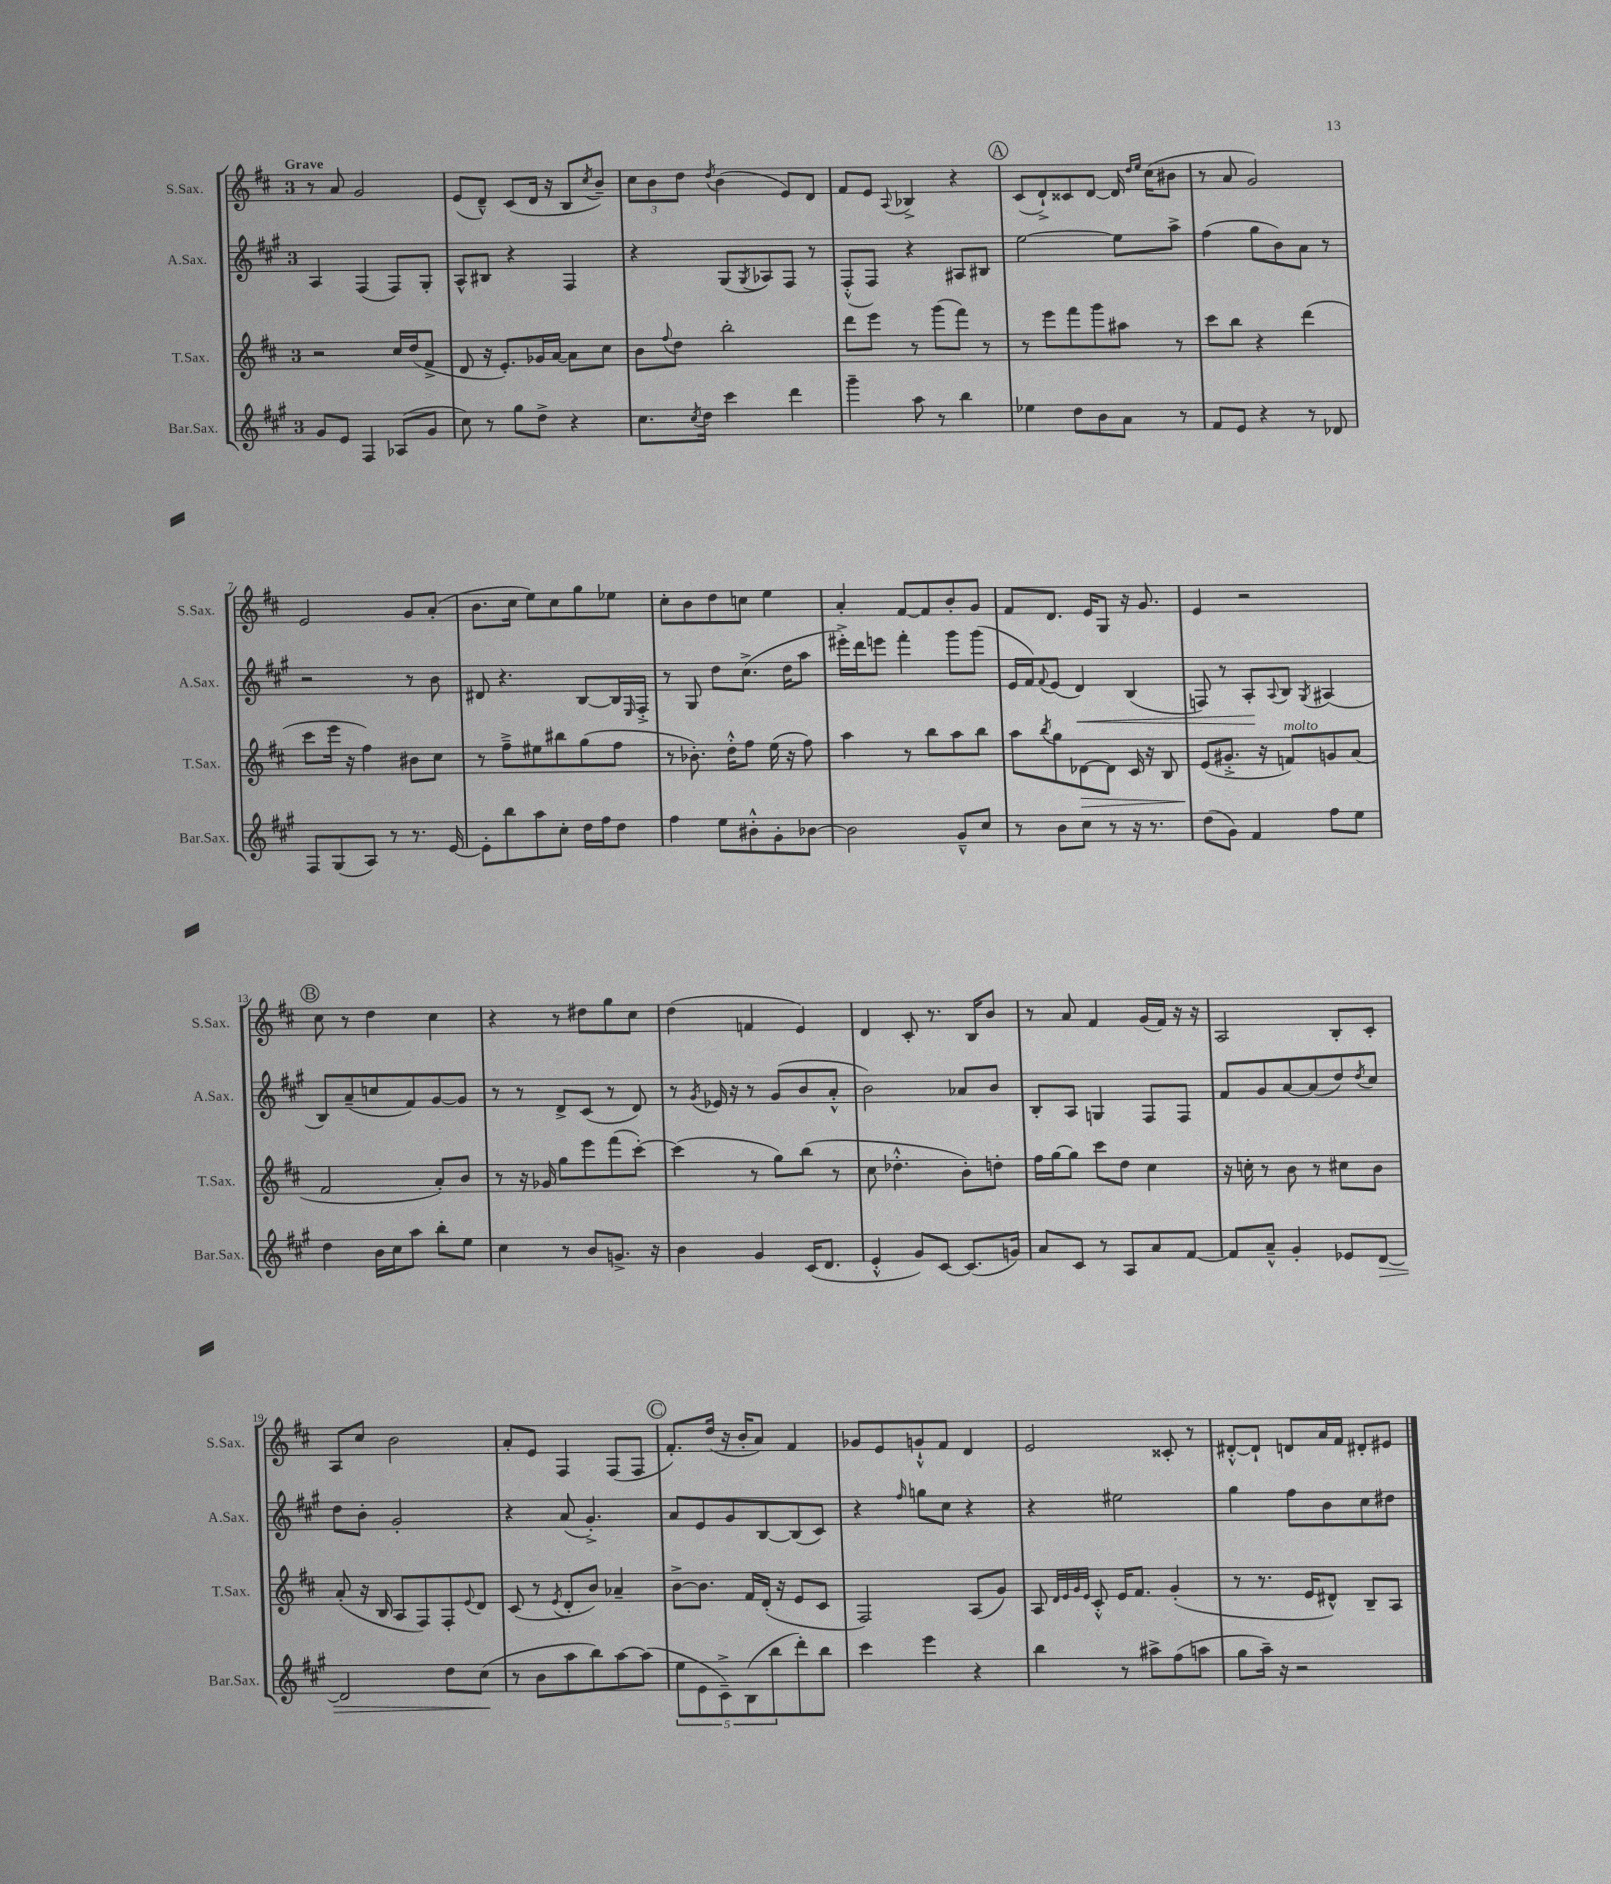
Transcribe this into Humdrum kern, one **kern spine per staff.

**kern	**kern	**kern	**kern
*staff4	*staff3	*staff2	*staff1
*clefG2	*clefG2	*clefG2	*clefG2
*k[f#c#g#]	*k[f#c#]	*k[f#c#g#]	*k[f#c#]
*M3/4	*M3/4	*M3/4	*M3/4
8g#	2r	4A	8r
8e	.	.	8a
4F#	.	(4F#	2g
(8A-	16cc#	8F#)	.
.	(16dd	.	.
8g#	8f#^	8G#'	.
=	=	=	=
8cc#)	8d	8A^^	(8e
8r	16r	8B#	8d~^^)
.	8.e')	.	.
8gg#	.	4r	(8c#
8dd^	16g-	.	16d
.	[16a	.	16r
4r	8a]	4F#	8B
.	.	.	8qcc#
.	8cc#	.	8b~)
=	=	=	=
8.cc#	8b	4r	12cc#
.	.	.	12b
.	8qqff#	.	.
.	8dd	.	.
.	.	.	12dd
8qcc#	.	.	.
16dd	.	.	.
.	.	.	8qdd
4ccc#	2bb'	(8G#	(4b
.	.	8qG#	.
.	.	8A-)	.
4ddd	.	8F#	8e)
.	.	8r	8d
=	=	=	=
4ggg#~	8ddd	(8F#'^^	8f#
.	8eee	8F#)	8e
.	.	.	8qqA
8aa	8r	4r	4B-^
8r	(8ggg	.	.
4bb	8fff#)	8A#	4r
.	8r	8B#	.
=	=	=	=
4ee-	8r	[2ee	(8c#
.	8eee	.	8d`^)
8dd	8fff#	.	8c##
8b	8ggg	.	[8d
8a	8aa#	8ee]	16d]
.	.	.	16qqdd
.	.	.	16qqee
.	.	.	(16cc#
8r	8r	8aa^	8b#
=	=	=	=
8f#	8ccc#	(4ff#	8r
8e	8bb	.	8a
4r	4r	8gg#	2g)
.	.	8b)	.
8r	(4ddd	8a	.
8d-	.	8r	.
=	=	=	=
8F#	8ccc#	2r	2e
(8G#	16eee	.	.
.	16r	.	.
8A)	4ff#)	.	.
8r	.	.	.
8.r	8b#	8r	8g
.	8cc#	8b	(8a'
[16e	.	.	.
=	=	=	=
8e']	8r	8d#	8.b
8bb	8ff#~^	4.r	.
.	.	.	16cc#
8aa	8ee#	.	8ee)
8cc#'	8bb#	.	8cc#
16dd	(8gg	[8B	8gg
16ff#	.	.	.
8dd	8ff#	16B]	8ee-
.	.	16qqE	.
.	.	16F#'^	.
=	=	=	=
4ff#	8r	8r	8cc#'
.	8.b-')	8G#	8b
8ee	.	8dd	8dd
.	16dd'^^	.	.
8b#'^^	8ff#	(8.cc#^	8cc
8g#'	(16ee	.	4ee
.	16r	16dd	.
[8b-	8ff#)	8aa	.
=	=	=	=
2b-]	4aa	16eee#'^)	4a'
.	.	16ddd	.
.	.	8eee	.
.	8r	4fff#'	[8f#
.	8bb	.	8f#]
8g#~^^	8aa	8ggg#	8b'
8cc#	8bb	(8ggg#	8g
=	=	=	=
8r	8aa	16e	8f#
.	.	16f#)	.
.	8qbb	8qqf#	.
8b	8gg	(8e	8.d
8cc#	[8d-	4d)	.
.	.	.	16e
8r	8d-]	.	8G
16r	16c#	(4B	16r
8.r	16r	.	8.g
.	8B	.	.
=	=	=	=
(8dd	(8e	8F)	4e
8g#)	8.g#'^	8r	.
4f#	.	8A'	2r
.	16r	.	.
.	.	8qqA	.
.	8f)	8B	.
.	.	8qG#	.
8ff#	8g	(4A#	.
8ee	(8a	.	.
=	=	=	=
4dd	2f#	8B)	8cc#
.	.	(8a~	8r
16b	.	8cc	4dd
16cc#	.	.	.
8aa	.	8f#)	.
8bb'	8a')	[8g#	4cc#
8ee	8b	8g#]	.
=	=	=	=
4cc#	8r	8r	4r
.	16r	8r	.
.	16g-	.	.
8r	8gg	8d^	8r
8b	8eee	(8c#	8dd#
8.g^	(8fff#	8r	8gg
.	[8ccc#')	8d)	8cc#
16r	.	.	.
=	=	=	=
4b	(4ccc#]	8r	(4dd
.	.	8qg#	.
.	.	16e-	.
.	.	16r	.
4g#	8r	8r	4f
.	8gg)	(8g#	.
(16c#	(8bb	8b	4e)
8.d	.	.	.
.	8r	8a'^^	.
=	=	=	=
4e'^^	8cc#	2b)	4d
.	4.dd-'^^	.	.
8g#)	.	.	8c#'
[8c#	.	.	8.r
(8.c#]	8b')	8a-	.
.	.	.	16B
.	8dd'	8b	8b
16g)	.	.	.
=	=	=	=
8a	16ff#	8B'	8r
.	[16gg	.	.
8c#	8gg]	8A	8a
8r	8ccc#	4G	4f#
8A	8dd	.	.
8a	4cc#	8F#	(16g
.	.	.	16f#)
[8f#	.	8F#	16r
.	.	.	16r
=	=	=	=
8f#]	16r	8f#	2A
.	16cc'	.	.
8a~^^	8r	8g#	.
4g#'	8b	[8a	.
.	8r	(8a]	.
8e-	8cc#	8dd)	8B'
.	.	8qdd	.
[8d	8b	8cc#	8c#'
=	=	=	=
2d]	(8a'	8dd	8A
.	16r	8b'	8cc#
.	16B	.	.
.	8A	2g#'	2b
.	8F#)	.	.
8dd	8F#'	.	.
.	8qqe	.	.
(8cc#	8d	.	.
=	=	=	=
8r	(8c#	4r	8a'
8b	8r	.	8e
.	8qe	.	.
8aa	8d'	(8a	4F#
8bb)	8b)	4.g#'^)	.
[8aa	4a-~	.	(8F#
(8aa]	.	.	8F#
=	=	=	=
10ee	[8b^	8a	8.f#')
10e	.	.	.
.	8.b]	8e	.
.	.	.	(16dd
10c#~^)	.	.	.
.	.	8g#	16r
(10B	.	.	.
.	16f#	.	16b'
.	(16d'	[8B	8a)
10bb	.	.	.
.	16r	.	.
8ddd')	8e	(8B]	4f#
8bb	8c#	8c#)	.
=	=	=	=
4ccc#	2F#)	4r	8g-
.	.	.	8e
.	.	16qqff#	.
4eee	.	8gg	8g`^^
.	.	8cc#	8f#
4r	(8A	4r	4d
.	8g)	.	.
=	=	=	=
4bb	8A	4r	2e
.	32qqd	.	.
.	32qqe	.	.
.	32qqg	.	.
.	32qqe	.	.
.	8c#'^^	.	.
8r	16e	2ee#	.
.	8.f#	.	.
8aa#^	.	.	.
(8ff#	(4g'	.	8c##'
8aa	.	.	8r
=	=	=	=
8gg#	8r	4gg#	[8d#'^^
16aa~)	8.r	.	8d#`]
16r	.	.	.
2r	.	8ff#	8d
.	16e	.	.
.	8d#^^)	8b	16a
.	.	.	16f#
.	8B~	8cc#	8d#'
.	8A	8dd#	8e#
==	==	==	==
*-	*-	*-	*-
